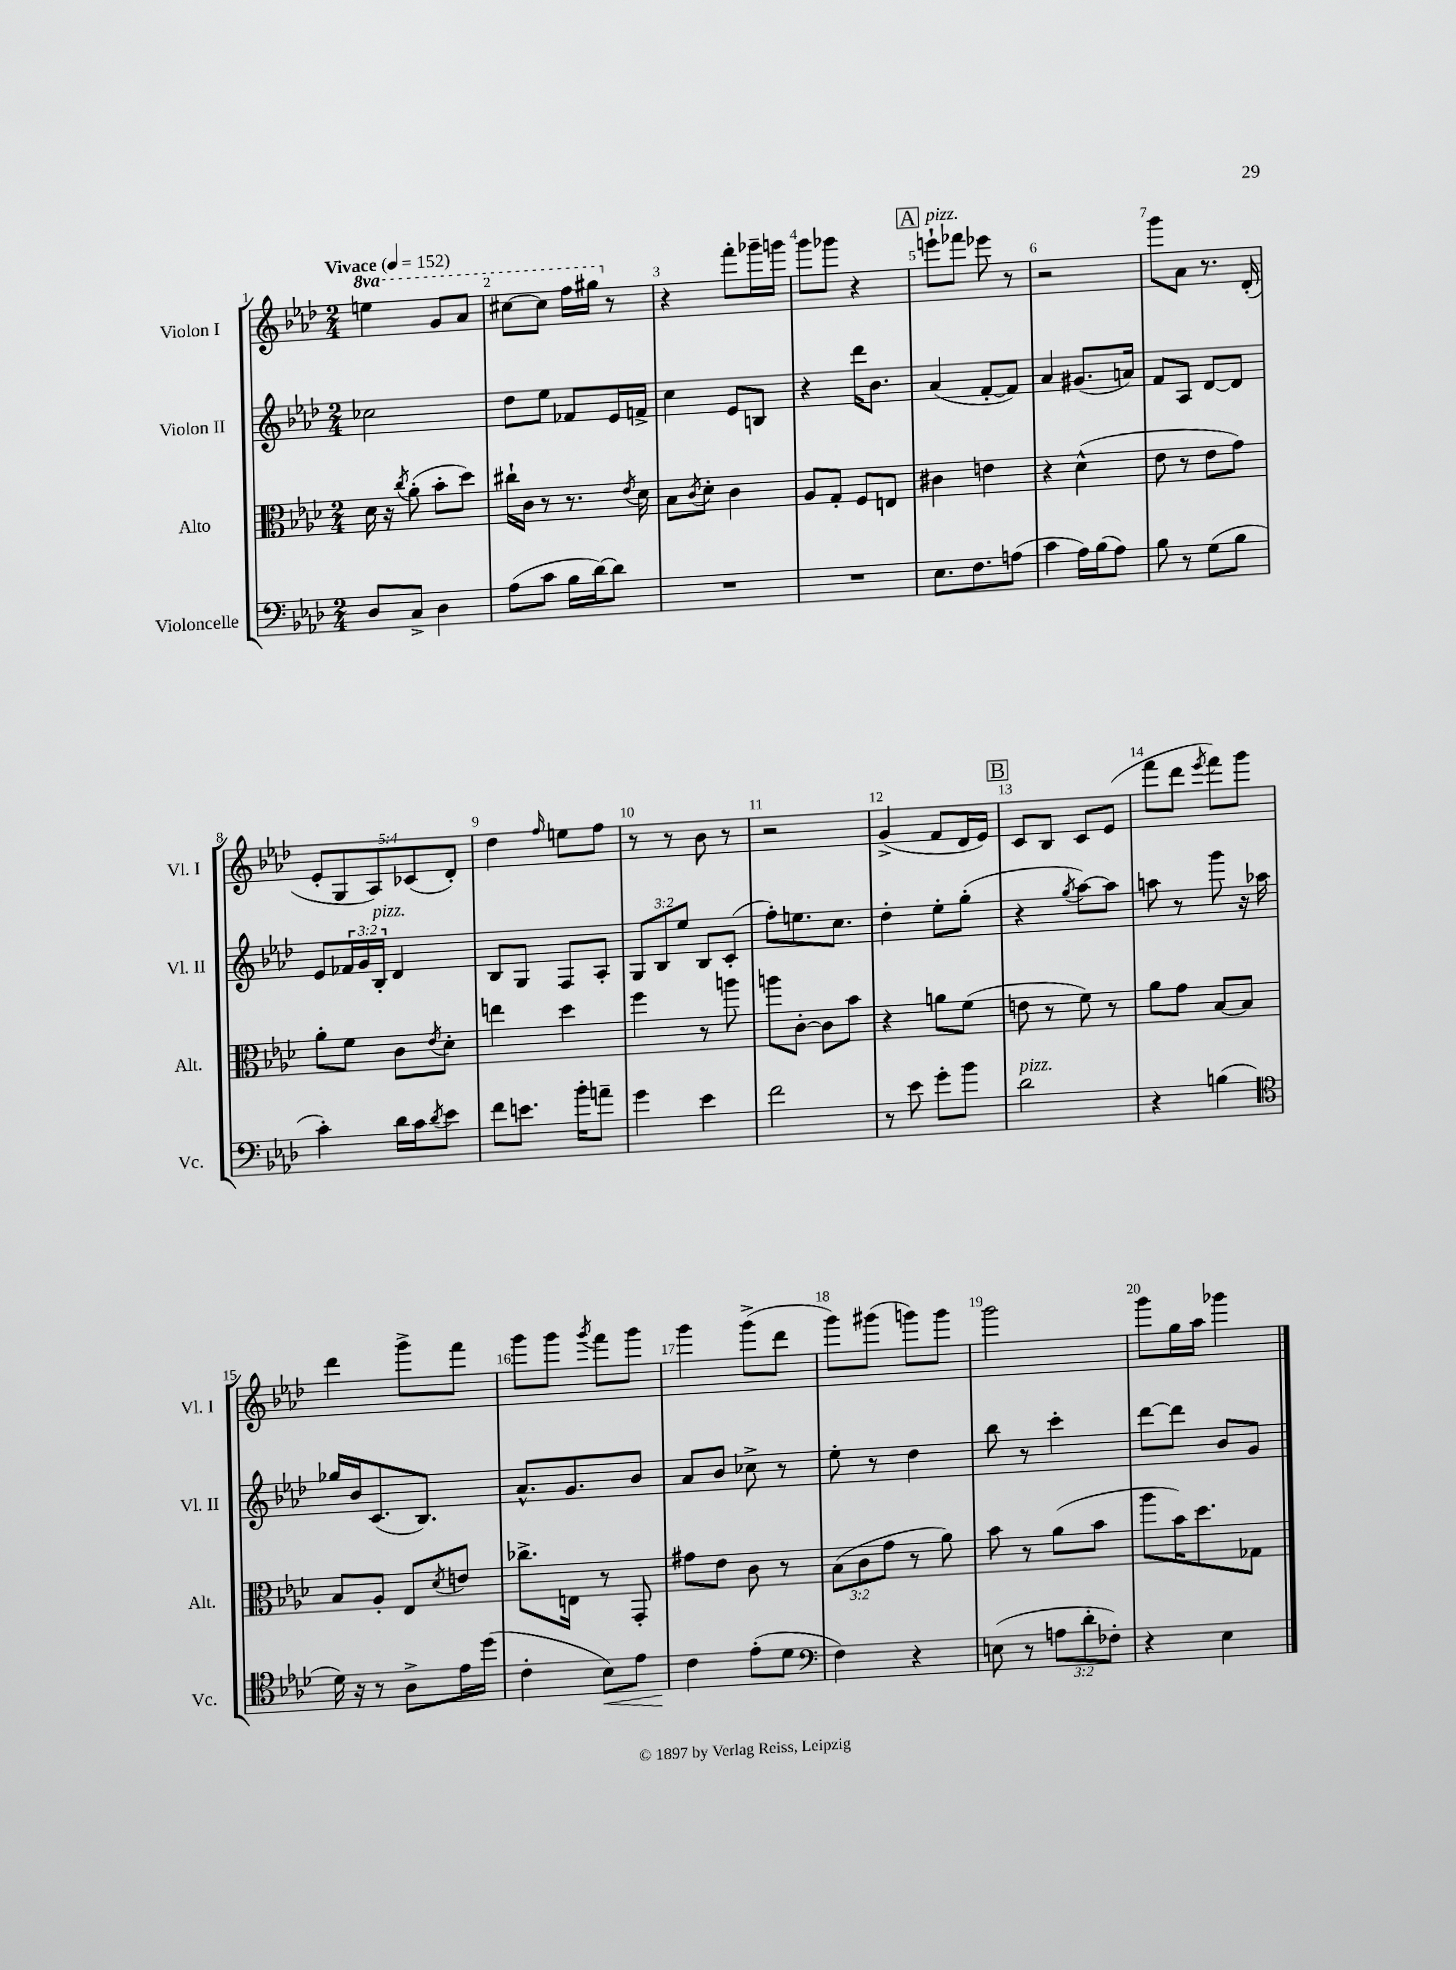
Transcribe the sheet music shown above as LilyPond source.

<<
\new StaffGroup <<
\new Staff = "s0" \with { instrumentName = "Violon I" shortInstrumentName = "Vl. I" } {
    \clef treble \key aes \major \numericTimeSignature \time 2/4 \override Staff.TupletNumber.text = #tuplet-number::calc-fraction-text \set Staff.ottavationMarkups = #ottavation-simple-ordinals \tempo "Vivace" 4 = 152
    \ottava #1 e'''4 g''8 aes''8 |
    cis'''8~ cis'''8 f'''16 gis'''16 \ottava #0 r8 |
    r4 f'''8-. ges'''16-- g'''16 |
    g'''8 ges'''8 r4 |
    \mark \markup { \box "A" } e'''8-!^\markup { \italic "pizz." } fes'''8 ees'''8 r8 |
    r2 |
    g'''8 aes'8 r8. des'16-.( |
    \tuplet 5/4 { ees'8-. g8 aes8) ces'8( des'8-.) } |
    des''4 \grace { f''16 } e''8 f''8 |
    r8 r8 bes'8 r8 |
    r2 |
    g'4->( f'8 des'16 ees'16) |
    \mark \markup { \box "B" } c'8 bes8 c'8 ees'8( |
    f'''8 des'''8 \acciaccatura { ees'''8 } f'''8) g'''8 |
    des'''4 g'''8-> f'''8 |
    g'''8 g'''8 \acciaccatura { g'''8 } f'''8 g'''8 |
    g'''4 g'''8->( des'''8 |
    g'''8) gis'''8( g'''8) g'''8 |
    g'''2 |
    g'''8 g''16 aes''16 ges'''4 \bar "|." |
}
\new Staff = "s1" \with { instrumentName = "Violon II" shortInstrumentName = "Vl. II" } {
    \clef treble \key aes \major \numericTimeSignature \time 2/4 \override Staff.TupletNumber.text = #tuplet-number::calc-fraction-text
    ces''2 |
    des''8 ees''8 fes'8 ees'16 f'16-> |
    c''4 ees'8 b8 |
    r4 des'''16 bes'8. |
    \mark \markup { \box "A" } aes'4( f'8~-. f'8) |
    aes'4 gis'8.( a'16) |
    f'8 aes8 des'8~ des'8 |
    ees'8 \tuplet 3/2 { fes'16 g'16 bes16-.^\markup { \italic "pizz." } } des'4 |
    bes8 g8 f8 aes8-. |
    \tuplet 3/2 { g8 bes8 ees''8 } bes8 c'8-.( |
    f''8-.) e''8. c''8. |
    des''4-. ees''8-. g''8-.( |
    \mark \markup { \box "B" } r4 \acciaccatura { g''8 } aes''8~) aes''8 |
    a''8 r8 g'''8 r16 aes''16 |
    ges''16 bes'16 c'8.( bes8.) |
    aes'8.-^ g'8. bes'8 |
    aes'8 bes'8 ces''8-> r8 |
    ees''8-. r8 des''4 |
    bes''8 r8 c'''4-. |
    des'''8~ des'''8 bes'8 g'8 \bar "|." |
}
\new Staff = "s2" \with { instrumentName = "Alto" shortInstrumentName = "Alt." } {
    \clef alto \key aes \major \numericTimeSignature \time 2/4 \override Staff.TupletNumber.text = #tuplet-number::calc-fraction-text
    des'16 r16 \acciaccatura { c''8 } aes'8-.( bes'8-. des''8) |
    cis''16-! c'16 r8 r8. \acciaccatura { ees'8 } des'16 |
    bes8 \acciaccatura { c'8 } des'8-. c'4 |
    aes8 g8-. f8 e8 |
    \mark \markup { \box "A" } cis'4 e'4 |
    r4 des'4-^( |
    ees'8 r8 ees'8 g'8) |
    aes'8-. f'8 c'8 \acciaccatura { ees'8 } des'8-. |
    e''4 des''4 |
    f''4 r8 a''8 |
    a''8 c'8~-. c'8 bes'8 |
    r4 a'8 f'8( |
    \mark \markup { \box "B" } e'8 r8 f'8) r8 |
    aes'8 g'8 bes8~ bes8 |
    bes8 aes8-. ees8 \acciaccatura { des'8 } e'8 |
    ces''8.-> e16 r8 g,8-. |
    gis'8 ees'8 c'8 r8 |
    \tuplet 3/2 { bes8( c'8 g'8 } r8 aes'8) |
    bes'8 r8 aes'8( bes'8 |
    aes''8 bes'16) des''8. ges8 \bar "|." |
}
\new Staff = "s3" \with { instrumentName = "Violoncelle" shortInstrumentName = "Vc." } {
    \clef bass \key aes \major \numericTimeSignature \time 2/4 \override Staff.TupletNumber.text = #tuplet-number::calc-fraction-text
    des8 c8-> des4 |
    aes8( c'8 bes16 des'16~) des'8 |
    R2 |
    R2 |
    \mark \markup { \box "A" } ees8. f8. a8( |
    c'4 aes16) bes16( aes8) |
    bes8 r8 g8( bes8 |
    c'4-.) des'16 c'16 \acciaccatura { des'8 } ees'8 |
    f'8 e'8. bes'16-. a'8-- |
    g'4 ees'4 |
    f'2 |
    r8 ees'8 g'8-. bes'8 |
    \mark \markup { \box "B" } des'2^\markup { \italic "pizz." } |
    r4 b4( |
    \clef tenor des'16) r16 r8 aes8-> ees'16 des''16( |
    c'4-. bes8\<) ees'8 |
    c'4\! ees'8-.( des'8 |
    \clef bass f4) r4 |
    e8( r8 \tuplet 3/2 { a8 des'8-. fes8-.) } |
    r4 ees4 \bar "|." |
}
>>
>>
\layout { \context { \Score \override BarNumber.break-visibility = ##(#f #t #t) barNumberVisibility = #all-bar-numbers-visible } }
